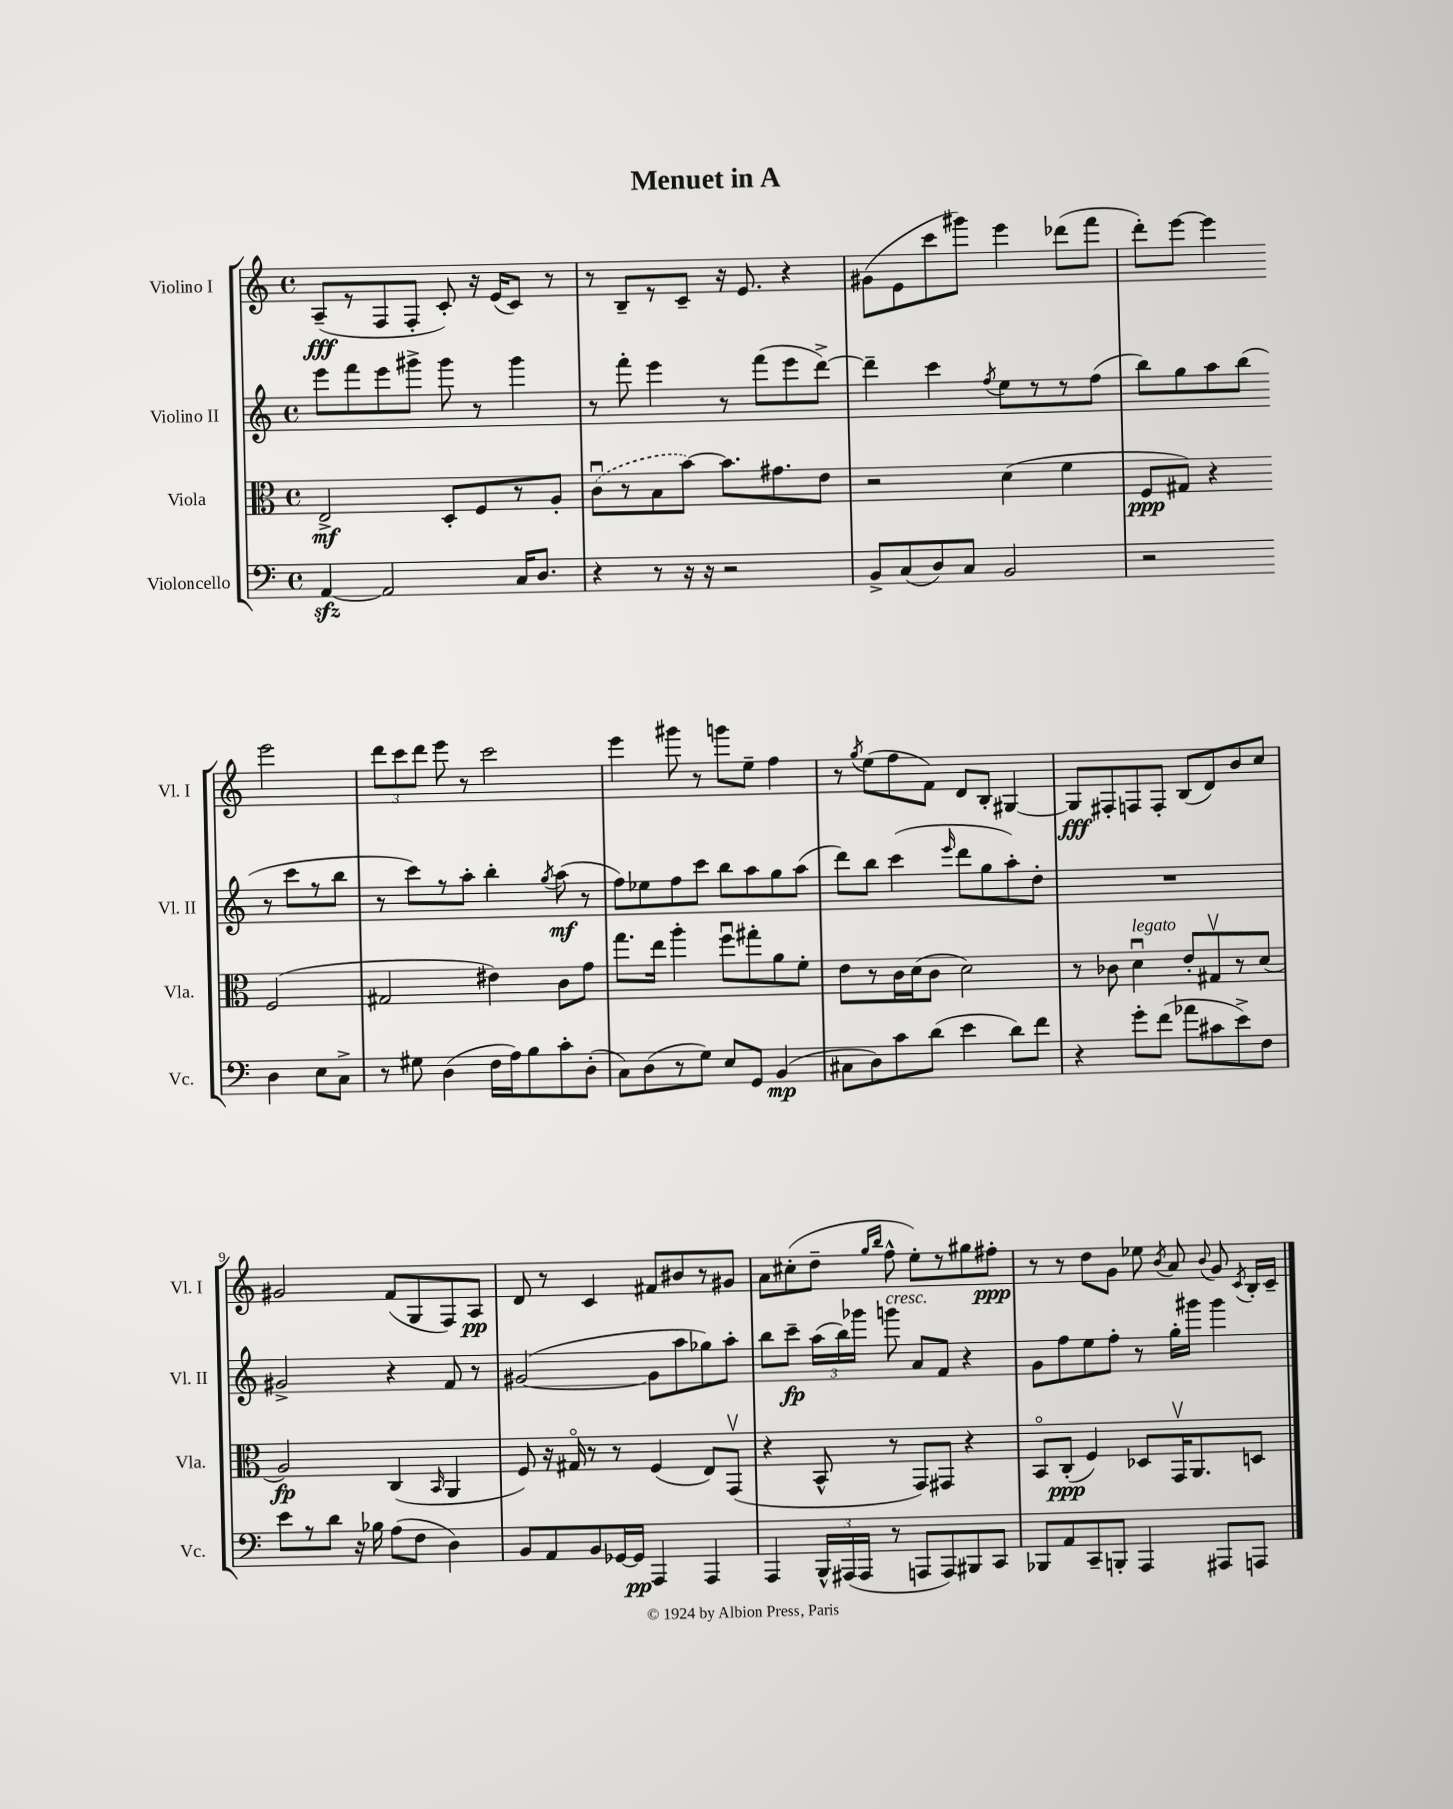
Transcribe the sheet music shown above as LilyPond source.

\header { title = "Menuet in A" }
<<
\new StaffGroup <<
\new Staff = "s0" \with { instrumentName = "Violino I" shortInstrumentName = "Vl. I" } {
    \clef treble \key c \major \defaultTimeSignature \time 4/4
    \autoBeamOff a8[--\fff( r8 f8 f8]-. c'8-.) r16 e'16[( c'8]) r8 |
    r8 b8[-- r8 c'8]-- r16 e'8. r4 |
    gis'8[( e'8 c'''8 gis'''8]) e'''4 des'''8[( f'''8] |
    d'''8[-.) e'''8]~ e'''4 e'''2 |
    \tuplet 3/2 { d'''8[ c'''8 d'''8] } e'''8 r8 c'''2 |
    e'''4 gis'''8 r8 g'''8[ e''8]-- f''4 |
    r8 \acciaccatura { g''8 } e''8[( f''8 f'8]) d'8[ b8]-. gis4~ |
    gis8[\fff fis8-. f8 f8]-. b8[( d'8) b'8 c''8] |
    gis'2 f'8[( g8 f8) a8]\pp |
    d'8 r8 c'4 fis'8[ bis'8 r8 gis'8] |
    a'8[ cis''8-.( d''8]-- \grace { g''16[ b''16] } f''8-^ e''8[-.) r8 gis''8 fis''8]-.\ppp |
    r8 r8 d''8[ g'8] ees''8 \acciaccatura { b'8 } a'8 \appoggiatura { b'8 } g'8 \acciaccatura { c'8 } b16[-. c'16]-- \bar "|." |
}
\new Staff = "s1" \with { instrumentName = "Violino II" shortInstrumentName = "Vl. II" } {
    \clef treble \key c \major \defaultTimeSignature \time 4/4
    \autoBeamOff e'''8[ f'''8 e'''8 gis'''8]-> gis'''8 r8 gis'''4 |
    r8 f'''8-. e'''4 r8 f'''8[( e'''8 d'''8]~->) |
    d'''4-- c'''4 \acciaccatura { f''8 } e''8[ r8 r8 f''8]( |
    b''8[) g''8 a''8 b''8]( r8 c'''8[ r8 b''8] |
    r8 c'''8[) r8 a''8]-. b''4-. \acciaccatura { g''8 } a''8\mf( r8 |
    f''8[) ees''8 f''8 c'''8] b''8[ a''8 g''8 a''8]( |
    d'''8[) b''8] c'''4( \grace { e'''16 } d'''8[ g''8 a''8-.) d''8]-. |
    R1 |
    gis'2-> r4 f'8 r8 |
    gis'2~( gis'8[ a''8 ges''8) a''8]-. |
    b''8[ c'''8]--\fp \tuplet 3/2 { a''16[( b''16) ges'''16] } g'''8^\markup { \italic "cresc." } a'8[ f'8] r4 |
    g'8[ f''8 e''8 f''8]-. r8 g''16[-. gis'''16] gis'''4 \bar "|." |
}
\new Staff = "s2" \with { instrumentName = "Viola" shortInstrumentName = "Vla." } {
    \clef alto \key c \major \defaultTimeSignature \time 4/4
    \autoBeamOff e2->\mf d8[-. f8 r8 a8]-. |
    \once \slurDashed c'8[\downbow( r8 b8 b'8]~) b'8.[ gis'8. e'8] |
    r2 d'4( f'4 |
    f8[\ppp gis8]) r4 f2( |
    gis2 eis'4) c'8[ g'8] |
    g''8.[ e''16] a''4-. f''8[\downbow gis''8-. a'8 f'8]-. |
    e'8[ r8 c'16 d'16( c'8] d'2) |
    r8 ces'8 d'4\downbow^\markup { \italic "legato" } e'8[-. gis8\upbow r8 d'8]( |
    a2\fp) c4( \grace { b,16 } a,4 |
    f8) r16 gis16\flageolet r8 r8 f4( e8[) g,8]\upbow( |
    r4 b,8-^ r8 g,8[) gis,8] r4 |
    b,8[\flageolet c8]-.\ppp( f4) des8[ g,16\upbow a,8. d8] \bar "|." |
}
\new Staff = "s3" \with { instrumentName = "Violoncello" shortInstrumentName = "Vc." } {
    \clef bass \key c \major \defaultTimeSignature \time 4/4
    \autoBeamOff a,4~\sfz a,2 c16[ d8.] |
    r4 r8 r16 r16 r2 |
    b,8[-> c8( d8) c8] b,2 |
    r2 d4 e8[ c8]-> |
    r8 gis8 d4( f16[ a16) b8 c'8-. d8]-.( |
    c8[) d8( r8 g8]) e8[ g,8] b,4\mp( |
    cis8[ d8) c'8 d'8]( e'4 d'8[) f'8] |
    r4 g'8[-. f'8]( aes'8[ cis'8 e'8->) f8] |
    e'8[ r8 d'8] r16 bes16 a8[( f8] d4) |
    b,8[ a,8 b,8 ges,16~ ges,16]\pp a,,4 a,,4 |
    a,,4 \tuplet 3/2 { b,,16[-^ ais,,16( ais,,16] } r8 a,,8[ a,,8) bis,,8 c,8] |
    bes,,8[ a,8 c,8-- b,,8]-. a,,4 ais,,8[ a,,8] \bar "|." |
}
>>
>>
